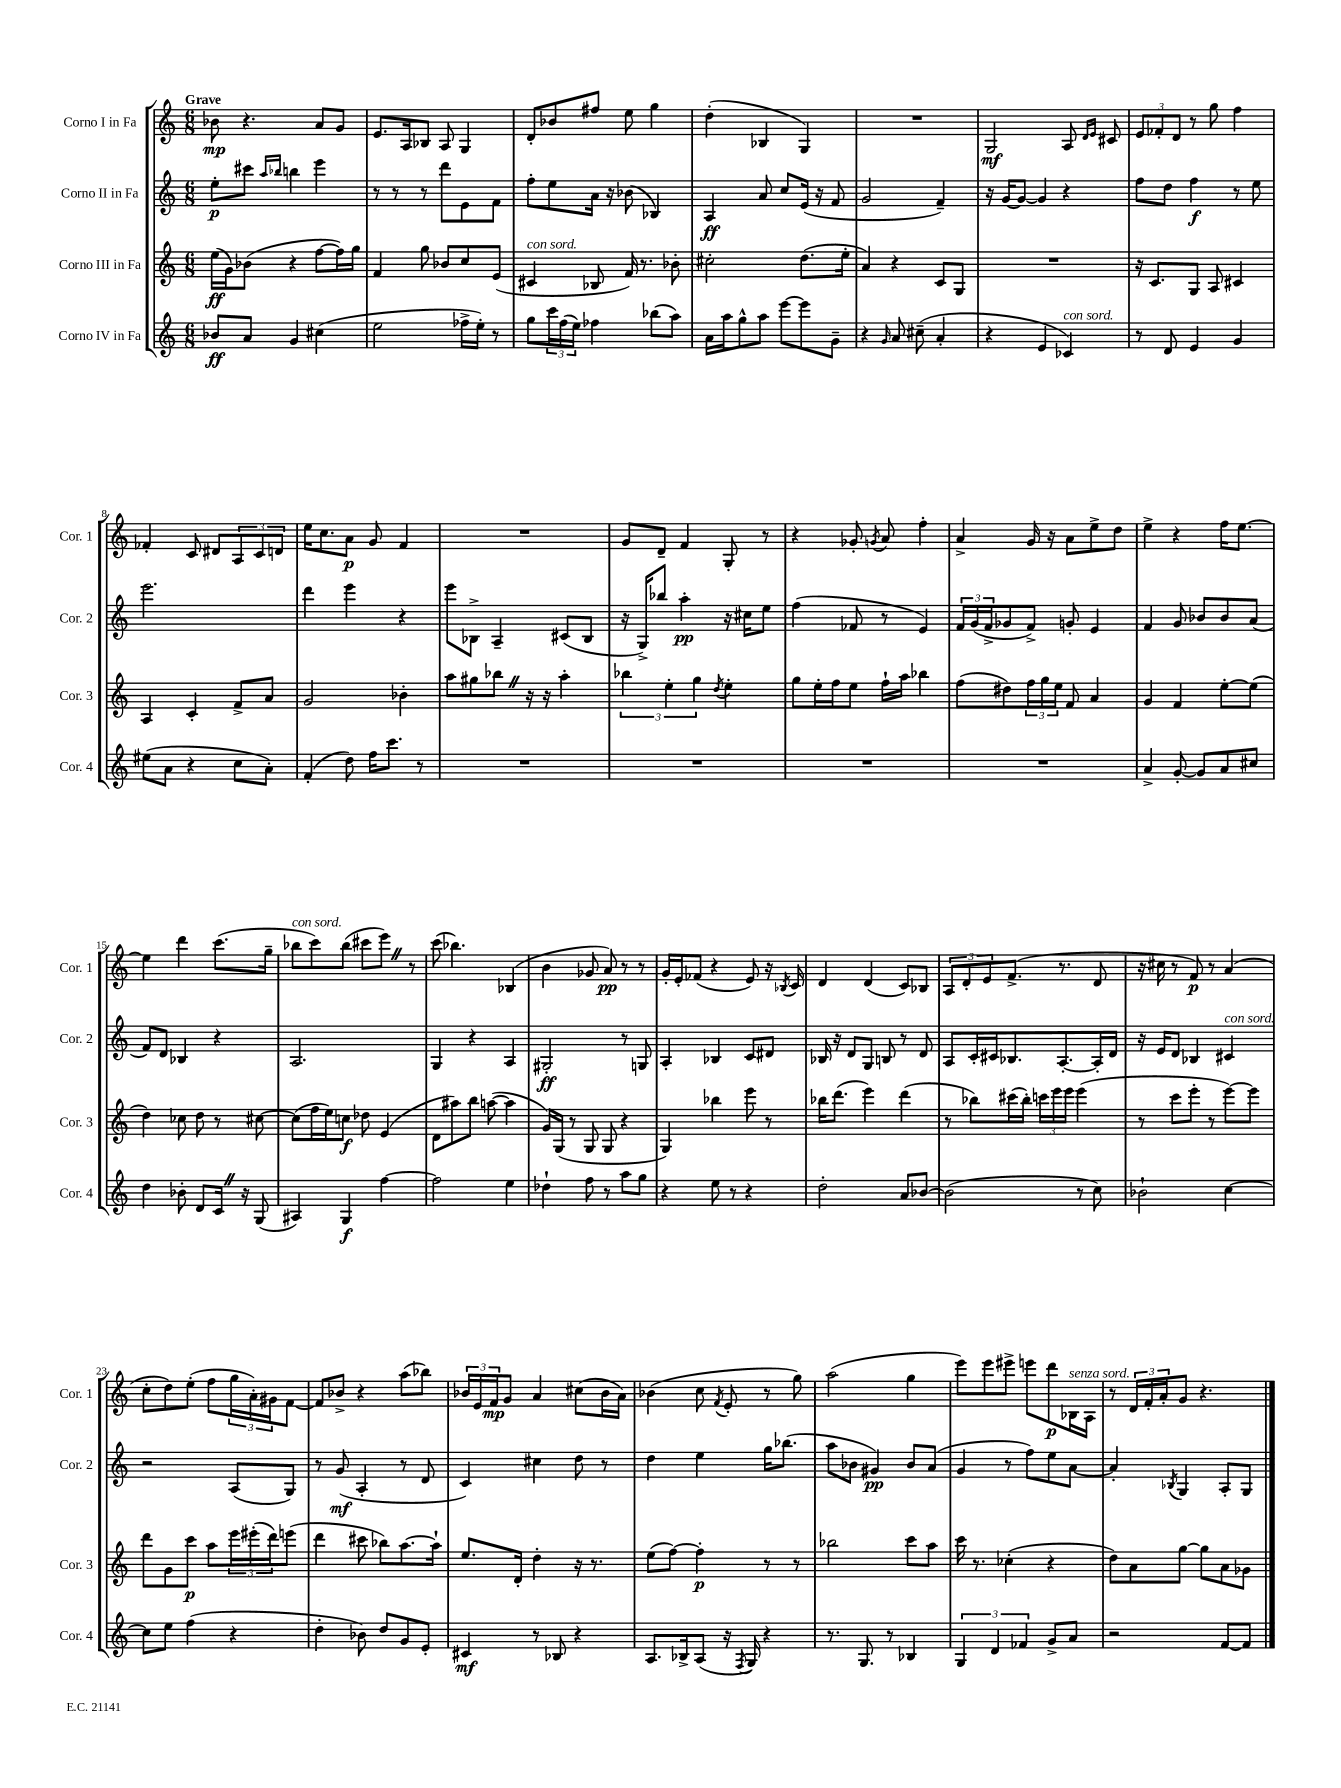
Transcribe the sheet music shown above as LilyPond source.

<<
\new StaffGroup <<
\new Staff = "s0" \with { instrumentName = "Corno I in Fa" shortInstrumentName = "Cor. 1" } {
    \clef treble \key c \major \numericTimeSignature \time 6/8 \tempo "Grave"
    bes'8\mp r4. a'8 g'8 |
    e'8. a16 bes8 a8 g4 |
    d'8-. bes'8 fis''8 e''8 g''4 |
    d''4-.( bes4 g4) |
    R2. |
    g2\mf a8 \grace { d'16 e'16 } cis'8 |
    \tuplet 3/2 { e'8 fes'8-. d'8 } r8 g''8 f''4 |
    fes'4-. c'8 dis'8 \tuplet 3/2 { a8 c'8 d'8 } |
    e''16 c''8. a'8\p g'8 f'4 |
    R2. |
    g'8 d'8-- f'4 g8-. r8 |
    r4 ges'8-. \acciaccatura { g'8 } a'8 f''4-. |
    a'4-> g'16 r16 a'8 e''8-> d''8 |
    e''4-> r4 f''16 e''8.~ |
    e''4 d'''4 c'''8.( g''16-- |
    bes''8^\markup { \italic "con sord." } c'''8) bes''8( cis'''8 e'''8) \once \override BreathingSign.text = \markup { \musicglyph "scripts.caesura.straight" } \breathe r8 |
    c'''8( bes''4.) bes4( |
    b'4 ges'8 a'8\pp) r8 r8 |
    g'16-. e'16-. fes'8( r4 e'8) r16 \acciaccatura { bes8 } c'16 |
    d'4 d'4( c'8) bes8 |
    \tuplet 3/2 { a8 d'8-. e'8 } f'8.->( r8. d'8 |
    r16 cis''16 r8 f'8\p) r8 a'4( |
    c''8-. d''8) e''8-.( f''8 \tuplet 3/2 { g''16 a'16-.) gis'16 } f'8~ |
    f'8 bes'8-> r4 a''8( bes''8) |
    \tuplet 3/2 { bes'16 e'16 f'16\mp } g'8 a'4 cis''8( bes'16 a'16) |
    bes'4( c''8 \acciaccatura { f'8 } e'8-. r8 g''8) |
    a''2( g''4 |
    e'''8) e'''8 eis'''8-> e'''8 d'''8\p bes16^\markup { \italic "senza sord." } a16 |
    r8 \tuplet 3/2 { d'16 f'16-. a'16-. } g'8 r4. \bar "|." |
}
\new Staff = "s1" \with { instrumentName = "Corno II in Fa" shortInstrumentName = "Cor. 2" } {
    \clef treble \key c \major \numericTimeSignature \time 6/8
    e''8-.\p cis'''8 \grace { a''16 bes''16 } b''4 e'''4 |
    r8 r8 r8 d'''8 e'8 f'8 |
    f''8-. e''8 a'16 r16 bes'8( bes4) |
    a4\ff a'8 c''8 e'16( r16 f'8 |
    g'2 f'4--) |
    r16 g'16~ g'8~ g'4 r4 |
    f''8 d''8 f''4\f r8 e''8 |
    e'''2. |
    d'''4 e'''4 r4 |
    e'''8 bes8-> a4-- cis'8( bes8 |
    r16 g16->) bes''8 a''4-.\pp r16 cis''16 e''8 |
    f''4( fes'8 r8 e'4) |
    \tuplet 3/2 { f'16 g'16( f'16-> } ges'8 f'8->) g'8-. e'4 |
    f'4 g'8 bes'8 bes'8 a'8( |
    f'8) d'8 bes4 r4 |
    a2. |
    g4 r4 a4 |
    gis2-.\ff r8 g8 |
    a4-. bes4 c'8 dis'8 |
    bes16 r16 d'8 g8 b8 r8 d'8 |
    a8 c'16-. cis'16 bes8. a8.~-. a16-. d'16 |
    r16 e'16 d'8 bes4 cis'4^\markup { \italic "con sord." } |
    r2 a8( g8) |
    r8 g'8\mf( a4-. r8 d'8 |
    c'4) cis''4 d''8 r8 |
    d''4 e''4 g''16 bes''8.( |
    a''8 bes'8 gis'4\pp) bes'8 a'8( |
    g'4 r8 f''8) e''8 a'8~ |
    a'4-. \acciaccatura { bes8 } g4 a8-. g8 \bar "|." |
}
\new Staff = "s2" \with { instrumentName = "Corno III in Fa" shortInstrumentName = "Cor. 3" } {
    \clef treble \key c \major \numericTimeSignature \time 6/8
    e''16\ff( g'16) bes'8( r4 f''8~ f''16) g''16 |
    f'4 g''8 bes'8 c''8 e'8( |
    cis'4^\markup { \italic "con sord." } bes8 f'16) r8. bes'8-. |
    cis''2-. d''8.( e''16-. |
    a'4) r4 c'8 g8 |
    R2. |
    r16 c'8. g8 a8 cis'4 |
    a4 c'4-. f'8-> a'8 |
    g'2 bes'4-. |
    a''8 gis''8 bes''8 \once \override BreathingSign.text = \markup { \musicglyph "scripts.caesura.straight" } \breathe r16 r16 a''4-. |
    \tuplet 3/2 { bes''4 e''4-. g''4 } \acciaccatura { d''8 } e''4-. |
    g''8 e''16-. f''16 e''8 f''16-! a''16 bes''4 |
    f''8( dis''8) \tuplet 3/2 { f''16 g''16 e''16 } f'8 a'4 |
    g'4 f'4 e''8~-. e''8( |
    d''4) ces''8 d''8 r8 cis''8~ |
    cis''8( f''16 e''16) c''8\f des''8 e'4( |
    d'8 ais''8) b''8 a''8~( a''4 |
    g'16) g16( r8 g8 g8 r4 |
    g4) bes''4 e'''8 r8 |
    bes''16 d'''8.( e'''4) d'''4( |
    r8 bes''8) cis'''16( bes''16-.) \tuplet 3/2 { c'''16 e'''16 e'''16 } e'''4( |
    r8 c'''8 e'''8-. r8 e'''8~) e'''8 |
    d'''8 g'8 c'''8\p a''8 \tuplet 3/2 { e'''16 eis'''16-.( d'''16) } e'''8( |
    d'''4 cis'''8 bes''8) a''8.~ a''16-! |
    e''8. d'16-. d''4-. r16 r8. |
    e''8( f''8~) f''4-.\p r8 r8 |
    bes''2 c'''8 a''8 |
    c'''16 r8. ces''4-.( r4 |
    d''8) a'8 g''8~ g''8 a'8 ges'8 \bar "|." |
}
\new Staff = "s3" \with { instrumentName = "Corno IV in Fa" shortInstrumentName = "Cor. 4" } {
    \clef treble \key c \major \numericTimeSignature \time 6/8
    bes'8\ff a'8 g'4 cis''4( |
    e''2 fes''16-> e''16-.) r8 |
    g''8 \tuplet 3/2 { c'''16 f''16( e''16) } fes''4 bes''8( a''8) |
    a'16 a''16 g''8-^ a''8 e'''8~ e'''8 g'8-- |
    r4 \grace { g'16 } a'8 cis''8--( a'4-. |
    r4 e'4 ces'4^\markup { \italic "con sord." }) |
    r8 d'8 e'4 g'4 |
    eis''8( a'8 r4 c''8 a'8-.) |
    f'4-.( d''8) f''16 c'''8. r8 |
    R2. |
    R2. |
    R2. |
    R2. |
    a'4-> g'8~-. g'8 a'8 cis''8 |
    d''4 bes'8-. d'8 c'16 \once \override BreathingSign.text = \markup { \musicglyph "scripts.caesura.straight" } \breathe r16 g8( |
    ais4) g4\f f''4~ |
    f''2 e''4 |
    des''4-! f''8 r8 a''8 g''8 |
    r4 e''8 r8 r4 |
    d''2-. a'8 bes'8~ |
    bes'2( r8 c''8) |
    bes'2-! c''4~ |
    c''8 e''8 f''4( r4 |
    d''4-. bes'8) d''8 g'8 e'8-. |
    cis'4\mf r8 bes8 r4 |
    a8. bes16-> a8( r16 \acciaccatura { f8 } g16) r4 |
    r8. g8. r8 bes4 |
    \tuplet 3/2 { g4 d'4 fes'4 } g'8-> a'8 |
    r2 f'8~ f'8 \bar "|." |
}
>>
>>
